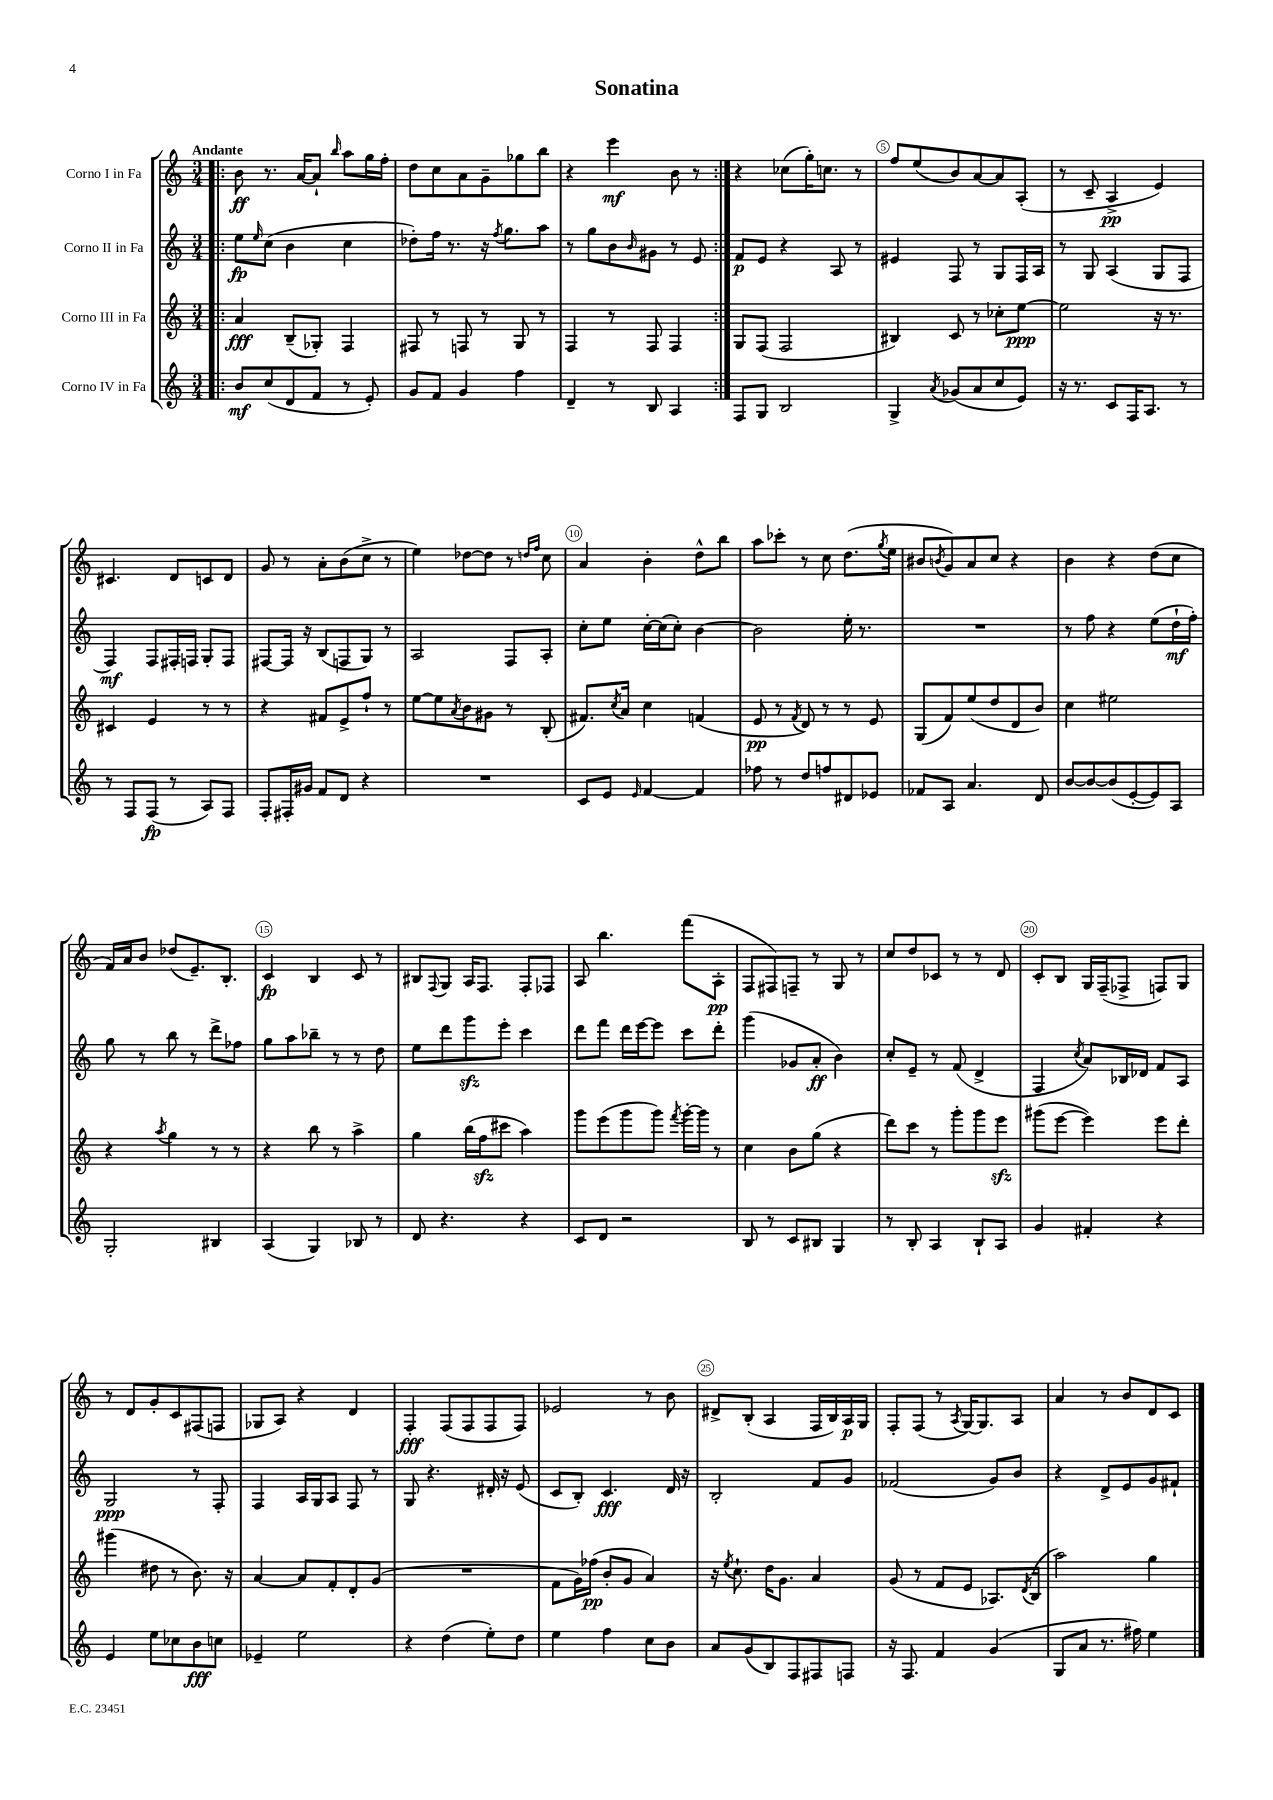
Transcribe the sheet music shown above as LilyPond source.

\header { title = "Sonatina" }
<<
\new StaffGroup <<
\new Staff = "s0" \with { instrumentName = "Corno I in Fa" } {
    \clef treble \key c \major \numericTimeSignature \time 3/4 \tempo "Andante"
    \repeat volta 2 { \bar ".|:" b'8\ff r8. a'16~ a'8-! \grace { b''16 } a''8 g''16 f''16-. |
    d''8 c''8 a'8 g'8-- ges''8 b''8 |
    r4 e'''4\mf b'8 r8 | }
    r4 ces''8( g''16-.) c''8. r8 |
    f''8 e''8( b'8) a'8~ a'8 a8-.( |
    r8 c'8-- a4->\pp e'4) |
    cis'4. d'8 c'8 d'8 |
    g'8 r8 a'8-. b'8( c''8-> r8 |
    e''4) des''8~ des''8 r8 \grace { d''16 f''16 } c''8 |
    a'4 b'4-. d''8-^ b''8 |
    a''8 ces'''8-. r8 c''8 d''8.( \acciaccatura { g''8 } e''16 |
    bis'8 \acciaccatura { b'8 } g'8) a'8 c''8 r4 |
    b'4 r4 d''8( c''8 |
    f'16) a'16 b'8 des''8( e'8.--) b8.-. |
    c'4\fp b4 c'8 r8 |
    bis8 \appoggiatura { f8 } g8 a16 f8. f8-. fes8 |
    a8 b''4. f'''8( a8-.\pp |
    f8 fis8) f8-- r8 g8 r8 |
    c''8 d''8 ces'8 r8 r8 d'8 |
    c'8-. b8 g16 f16--( fes8-> f8) g8 |
    r8 d'8 g'8-. c'8 fis8( f8 |
    ges8 a8) r4 d'4 |
    f4-.\fff f8( f8 f8 f8) |
    ees'2 r8 b'8 |
    dis'8-> b8-.( a4 f16 b16) a16\p g16 |
    f8-. f8( r8 \acciaccatura { a8 } g16~) g8. a8 |
    a'4 r8 b'8 d'8 c'8 \bar "|." |
}
\new Staff = "s1" \with { instrumentName = "Corno II in Fa" } {
    \clef treble \key c \major \numericTimeSignature \time 3/4
    \repeat volta 2 { \bar ".|:" e''8\fp \grace { e''16 } c''8( b'4 c''4 |
    des''8-.) f''16 r8. r16 \acciaccatura { f''8 } g''8. a''8 |
    r8 g''8 b'8 \grace { b'16 } gis'8 r8 e'8 | }
    f'8\p e'8 r4 a8 r8 |
    eis'4 f8 r8 g8 f16 a16 |
    r8 g8 a4( g8 f8 |
    f4\mf) f8 fis16-. f16 g8-. f8 |
    fis8~ fis16 r16 b8( f8 g8) r8 |
    a2 f8 a8-. |
    c''8-. e''8 c''16~-. c''16( c''8-.) b'4~ |
    b'2 e''16-. r8. |
    R2. |
    r8 f''8 r4 e''8( d''16-!\mf f''16-.) |
    g''8 r8 b''8 r8 d'''8-> fes''8 |
    g''8 a''8 bes''8-- r8 r8 d''8 |
    e''8 d'''8 g'''8\sfz e'''8-. c'''4 |
    d'''8 f'''8 d'''16 e'''16~ e'''8 c'''8 d'''8-. |
    g'''4( ges'8 a'8-.\ff b'4) |
    c''8-. e'8-- r8 f'8( d'4-> |
    f4 \acciaccatura { c''8 } a'8) bes16 des'16 f'8 a8 |
    g2\ppp r8 f8-. |
    f4 a16 g16 a8 f8 r8 |
    g8 r4. dis'16-. r16 e'8( |
    c'8 b8-.) c'4.\fff d'16 r16 |
    b2-. f'8 g'8 |
    fes'2( g'8) b'8 |
    r4 d'8-> e'8 g'8 fis'8-! \bar "|." |
}
\new Staff = "s2" \with { instrumentName = "Corno III in Fa" } {
    \clef treble \key c \major \numericTimeSignature \time 3/4
    \repeat volta 2 { \bar ".|:" a'4\fff b8--( ges8-.) f4 |
    fis8 r8 f8 r8 g8 r8 |
    f4 r8 f8 f4 | }
    g8 f8( f2 |
    bis4) c'8 r8 ces''8-. e''8~\ppp |
    e''2 r16 r8. |
    cis'4 e'4 r8 r8 |
    r4 fis'8 e'8-> f''8-! r8 |
    e''8~ e''8 \acciaccatura { a'8 } b'8 gis'8 r8 b8-.( |
    fis'8.) \acciaccatura { c''8 } a'16 c''4 f'4( |
    e'8\pp r8 \acciaccatura { f'8 } d'8) r8 r8 e'8 |
    g8( f'8) e''8( d''8 d'8 b'8) |
    c''4 eis''2 |
    r4 \acciaccatura { a''8 } g''4 r8 r8 |
    r4 b''8 r8 a''4-> |
    g''4 b''16( f''16\sfz cis'''8 a''4) |
    g'''8 e'''8( g'''8 g'''8) \acciaccatura { f'''8 } g'''16~-. g'''16 r8 |
    c''4 b'8 g''8( r4 |
    d'''8) c'''8 r8 g'''8-. g'''8 e'''8\sfz |
    gis'''8( e'''8~ e'''4) e'''8 d'''8-. |
    gis'''4( dis''8 r8 b'8.) r16 |
    a'4~ a'8 f'8-. d'8-. g'8( |
    R2. |
    f'8 g'16) fes''16\pp( b'8-. g'8 a'4) |
    r16 \acciaccatura { e''8 } c''8.-! d''16 g'8. a'4 |
    g'8( r8 f'8 e'8 aes8.) \acciaccatura { d'8 } b16( |
    a''2) g''4 \bar "|." |
}
\new Staff = "s3" \with { instrumentName = "Corno IV in Fa" } {
    \clef treble \key c \major \numericTimeSignature \time 3/4
    \repeat volta 2 { \bar ".|:" b'8\mf c''8( d'8 f'8 r8 e'8-.) |
    g'8 f'8 g'4 f''4 |
    d'4-- r8 b8 a4 | }
    f8 g8 b2 |
    g4-> \acciaccatura { a'8 } ges'8( a'8 c''8 e'8) |
    r16 r8. c'8 f16 a8. r8 |
    r8 f8 f8\fp( r8 a8) f8 |
    f8-. fis16-. gis'16 f'8 d'8 r4 |
    R2. |
    c'8 e'8 \grace { e'16 } f'4~ f'4 |
    fes''8 r8 d''8 f''8 dis'8 ees'8 |
    fes'8 a8 a'4. d'8 |
    b'8~ b'8~ b'8( e'8~-. e'8) a8 |
    g2-. bis4 |
    a4( g4) bes8 r8 |
    d'8 r4. r4 |
    c'8 d'8 r2 |
    b8 r8 c'8 bis8 g4 |
    r8 b8-. a4 b8-! a8 |
    g'4 fis'4-. r4 |
    e'4 e''8 ces''8 b'8\fff c''8 |
    ees'4-- e''2 |
    r4 d''4( e''8-.) d''8 |
    e''4 f''4 c''8 b'8 |
    a'8 g'8( b8) f8 fis8 f8 |
    r16 f8. f'4 g'4( |
    g8 a'8 r8. fis''16) e''4 \bar "|." |
}
>>
>>
\layout { \context { \Score \override BarNumber.break-visibility = ##(#f #t #t) barNumberVisibility = #(every-nth-bar-number-visible 5) \override BarNumber.stencil = #(make-stencil-circler 0.1 0.3 ly:text-interface::print) } }
